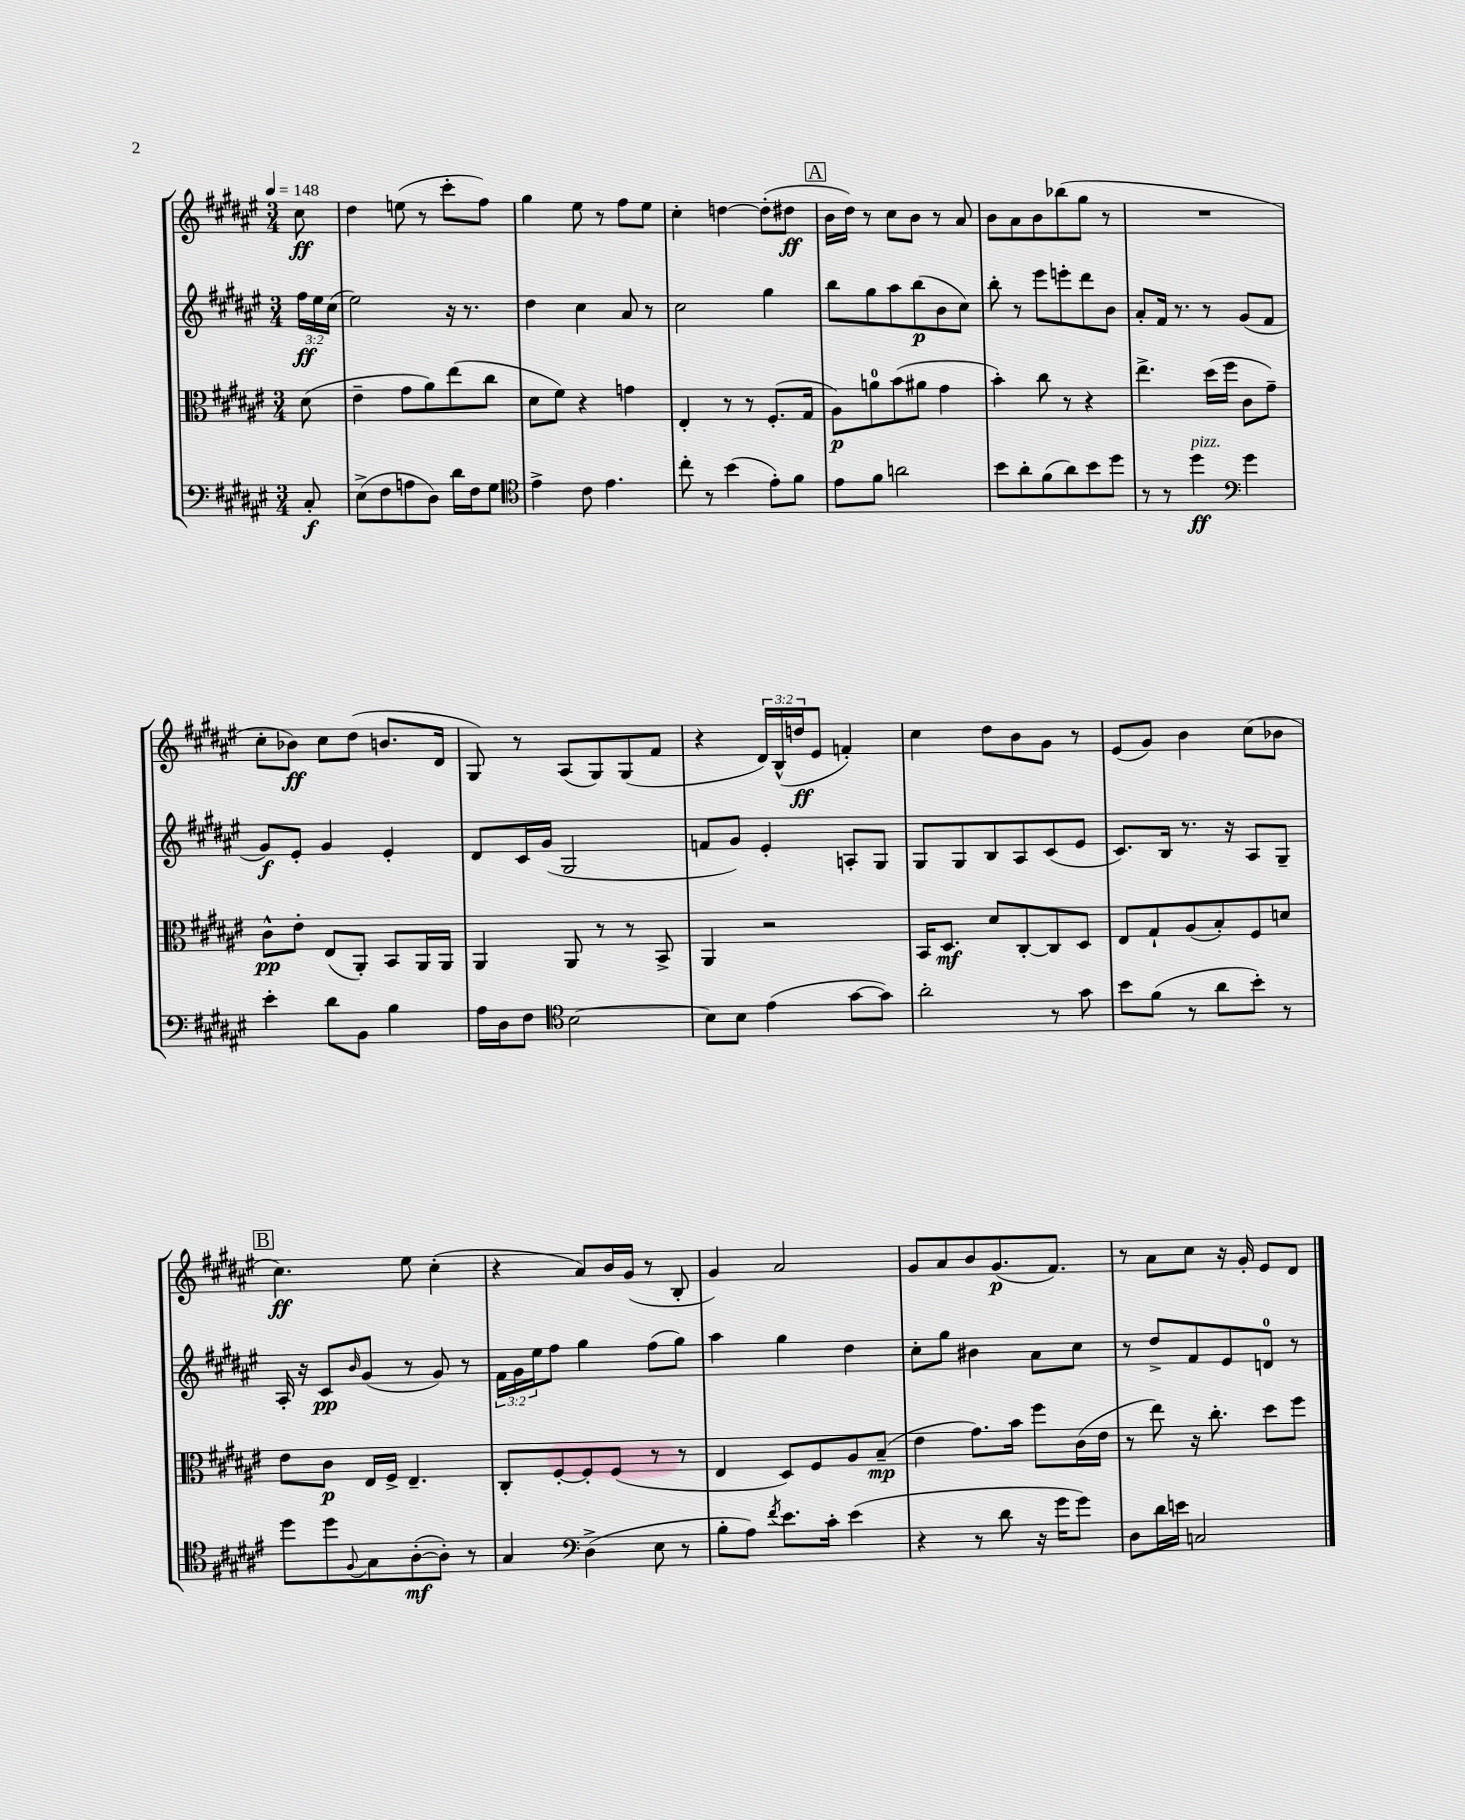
<<
\new StaffGroup <<
\new Staff = "s0" {
    \clef treble \key fis \major \numericTimeSignature \time 3/4 \override Staff.TupletNumber.text = #tuplet-number::calc-fraction-text \partial 8 \tempo 4 = 148
    cis''8\ff |
    dis''4 e''8( r8 cis'''8-. fis''8) |
    gis''4 eis''8 r8 fis''8 eis''8 |
    cis''4-. d''4~ d''8-.( dis''8\ff |
    \mark \markup { \box "A" } b'16 dis''16) r8 cis''8 b'8 r8 ais'8 |
    b'8 ais'8 b'8 bes''8( gis''8 r8 |
    R2. |
    cis''8-. bes'8\ff) cis''8 dis''8( b'8. dis'16 |
    gis8) r8 ais8( gis8) gis8( fis'8 |
    r4 \tuplet 3/2 { dis'16) b16-^( d''16\ff } eis'8 f'4-.) |
    cis''4 dis''8 b'8 gis'8 r8 |
    eis'8( gis'8) b'4 cis''8( bes'8 |
    \mark \markup { \box "B" } cis''4.\ff) eis''8 cis''4-.( |
    r4 ais'8) b'16 gis'16( r8 b8-. |
    gis'4) ais'2 |
    gis'8 ais'8 b'8 gis'8.\p( fis'8.) |
    r8 ais'8 cis''8 r16 gis'16-. eis'8 dis'8 \bar "|." |
}
\new Staff = "s1" {
    \clef treble \key fis \major \numericTimeSignature \time 3/4 \override Staff.TupletNumber.text = #tuplet-number::calc-fraction-text \partial 8
    \tuplet 3/2 { fis''16\ff eis''16 cis''16( } |
    eis''2) r16 r8. |
    dis''4 cis''4 ais'8 r8 |
    cis''2 gis''4 |
    \mark \markup { \box "A" } b''8 gis''8 ais''8 b''8\p( b'8 cis''8) |
    b''8-. r8 eis'''8 e'''8-. dis'''8 b'8 |
    ais'8-. fis'16 r8. r8 gis'8( fis'8 |
    gis'8\f) eis'8-. gis'4 eis'4-. |
    dis'8 cis'16 gis'16( gis2 |
    f'8 gis'8) eis'4-. a8-. gis8 |
    gis8 gis8 b8 ais8 cis'8( eis'8 |
    cis'8.) b16 r8. r16 ais8 gis8-- |
    \mark \markup { \box "B" } ais16-. r16 cis'8\pp \grace { b'16 } gis'8( r8 gis'8) r8 |
    \tuplet 3/2 { fis'16 gis'16 eis''16 } fis''8 gis''4 fis''8( gis''8) |
    ais''4 gis''4 dis''4 |
    cis''8-. gis''8 bis'4 ais'8 cis''8 |
    r8 dis''8-> fis'8 eis'8 d'8-0 r8 \bar "|." |
}
\new Staff = "s2" {
    \clef alto \key fis \major \numericTimeSignature \time 3/4 \partial 8
    dis'8( |
    eis'4-- gis'8 ais'8) eis''8( cis''8 |
    dis'8 fis'8) r4 g'4 |
    eis4-. r8 r8 fis8.-.( gis16 |
    \mark \markup { \box "A" } ais8\p) a'8-0 b'8( ais'8 gis'4 |
    b'4-.) cis''8 r8 r4 |
    eis''4.-> dis''16( fis''16 cis'8 gis'8--) |
    cis'8-^\pp eis'8-. eis8( ais,8-.) b,8 ais,16 ais,16 |
    ais,4 ais,8 r8 r8 b,8-> |
    ais,4 r2 |
    b,16 dis8.\mf dis'8 cis8~-. cis8 dis8 |
    eis8 gis8-! ais8( b8-.) fis8 d'8 |
    \mark \markup { \box "B" } eis'8 cis'8\p eis16 fis16-> eis4.-- |
    cis8-. fis8~-. fis8-. fis8( r8 r8 |
    eis4 dis8) fis8 ais8 b8--\mp( |
    eis'4 gis'8.) b'16 fis''8 cis'16( eis'16 |
    r8 eis''8) r16 cis''8.-. dis''8 fis''8 \bar "|." |
}
\new Staff = "s3" {
    \clef bass \key fis \major \numericTimeSignature \time 3/4 \partial 8
    cis8-.\f |
    eis8->( fis8 a8 dis8) dis'16 fis16 gis8 |
    \clef tenor eis'4-> cis'8 eis'4. |
    cis''8-. r8 b'4( eis'8-.) fis'8 |
    \mark \markup { \box "A" } eis'8 fis'8 a'2 |
    b'8 ais'8-. fis'8( ais'8) b'8 dis''8 |
    r8 r8 dis''4\ff^\markup { \italic "pizz." } \clef bass gis'4 |
    eis'4-. dis'8 b,8 b4 |
    ais16 dis16 fis8 \clef tenor b2~ |
    b8 b8 eis'4( gis'8~ gis'8) |
    ais'2-. r8 gis'8 |
    b'8 fis'8( r8 ais'8 b'8-.) r8 |
    \mark \markup { \box "B" } dis''8 dis''8 \appoggiatura { fis8 } gis8 ais8~-.\mf( ais8-.) r8 |
    gis4 \clef bass dis4->( eis8 r8 |
    b8-. ais8) \acciaccatura { fis'8 } eis'8. cis'16-. eis'4( |
    r4 r8 dis'8 r16 gis'16 gis'8) |
    dis8 dis'16 e'16 c2 \bar "|." |
}
>>
>>
\layout { \context { \Score \remove "Bar_number_engraver" } }
